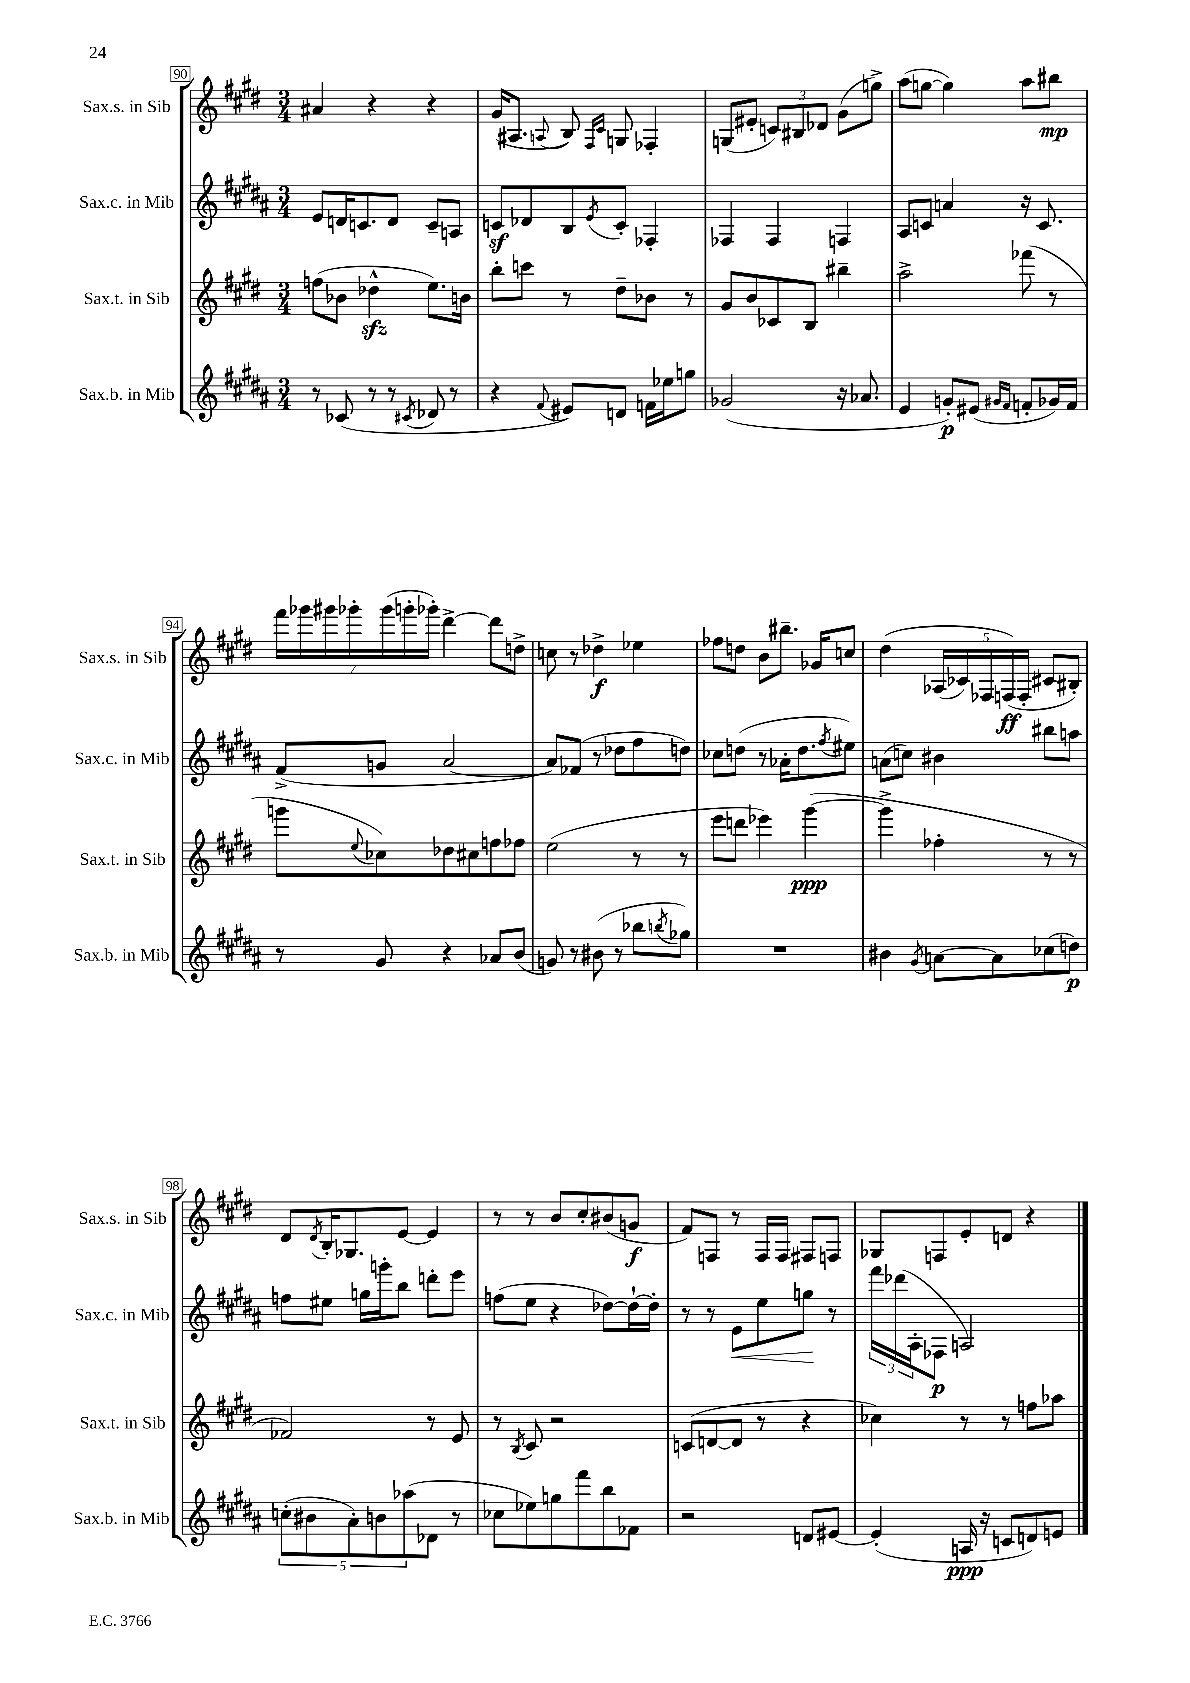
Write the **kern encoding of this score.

**kern	**kern	**kern	**kern
*staff4	*staff3	*staff2	*staff1
*clefG2	*clefG2	*clefG2	*clefG2
*k[f#c#g#d#a#]	*k[f#c#g#d#]	*k[f#c#g#d#a#]	*k[f#c#g#d#]
*M3/4	*M3/4	*M3/4	*M3/4
8r	(8ff	8e	4a#
(8c-	8b-	16d	.
.	.	8.c	.
8r	4dd-^^	.	4r
8r	.	8d	.
8qc#	.	.	.
8d-	8.ee)	8c~	4r
8r	.	8A	.
.	16b	.	.
=	=	=	=
4r	8bb'	8c	(16g#
.	.	.	8.A#
.	8ccc	8d-	.
8qqf#	.	.	8qqA
8e#)	8r	8B	8B)
.	.	.	16qqF#
.	.	8qe	16qqc#
8d	8dd#~	8c'	8G
16f	8b-	4F-'	4F-'
16ee-	.	.	.
8gg	8r	.	.
=	=	=	=
(2g-	8g#	4F-	(8G
.	8b	.	8e#'
.	8c-	4F-	12c)
.	.	.	12B#
.	8B	.	.
.	.	.	12d-
16r	4bb#~	4F	(8g#
8.a-	.	.	.
.	.	.	8gg^)
=	=	=	=
4e	2aa^	8A#	(8aa
.	.	8c	[8gg
8g')	.	4a	4gg])
(8e#	.	.	.
16qqg#	.	.	.
16qqf#	.	.	.
8f'	(8fff-	16r	8aa
.	.	8.c	.
16g-)	8r	.	8bb#
16f	.	.	.
=	=	=	=
8r	8ggg	(8f#^	28fff#
.	.	.	28ggg-
.	.	.	28ggg#
.	.	.	28ggg-'
.	8qqee	.	.
8g#	8cc-)	8g	.
.	.	.	(28ggg-
.	.	.	28ggg'
.	.	.	28ggg-')
4r	8dd-	[2a#	[4ddd#^
.	8cc#	.	.
8a-	8ff	.	8ddd#]
(8b	8ff-	.	8dd^
=	=	=	=
8g)	(2ee	8a#])	8cc
8r	.	(8f-	8r
(8b#	.	8r	4dd-^
8r	.	8dd-	.
8bb-	8r	8ff#	4ee-
8qbb	.	.	.
8gg-)	8r	8dd)	.
=	=	=	=
2.r	8eee	8cc-	8ff-
.	8ddd	(8dd	8dd
.	4eee-)	8r	8b
.	.	16a-'	8.bb#~
.	.	8.dd	.
.	([4ggg#	.	.
.	.	.	16g-
.	.	8qff#	.
.	.	8ee#)	8cc
=	=	=	=
4b#	4ggg#^]	(8a	&(4dd#
.	.	8cc)	.
8qg#	.	.	.
[8a	4ff-'	4b#	(20A-
.	.	.	20c-)
.	.	.	20F-
8a]	.	.	.
.	.	.	(20F&)
.	.	.	20F'
(8cc-	8r	8bb#	8c#
8dd)	8r	8aa	8B#')
=	=	=	=
(10cc'	2f-)	8ff	8d#
10b#	.	.	.
.	.	.	8qd#
.	.	8ee#	16B'
.	.	.	8.G-
10a#')	.	.	.
.	.	16gg	.
10b	.	.	.
.	.	16ggg'	.
.	.	8bb	[8e
(10aa-	.	.	.
8d-	8r	8ddd'	4e]
8r	8e	8eee	.
=	=	=	=
8cc-	8r	(8ff	8r
.	8qB	.	.
8ee-)	8c#	8ee	8r
8gg	2r	4r	8b
8fff#	.	.	8cc#'
8bb	.	[8dd-)	(8b#
8f-	.	16dd-`_	8g
.	.	16dd-']	.
=	=	=	=
2r	(8c	8r	8f#)
.	[8d	8r	8F
.	8d]	8e	8r
.	8r	8ee	16F
.	.	.	16F
8d	4r	8gg	8F#
[8e#	.	8r	8F
=	=	=	=
(4e#']	4cc-)	24fff#	8G-
.	.	(24ddd-	.
.	.	24A#'	.
.	.	8F-	8F
16A	8r	2A)	8e'
16r	.	.	.
8c	8r	.	8d
8d)	8ff	.	4r
8e	8aa-	.	.
==	==	==	==
*-	*-	*-	*-
